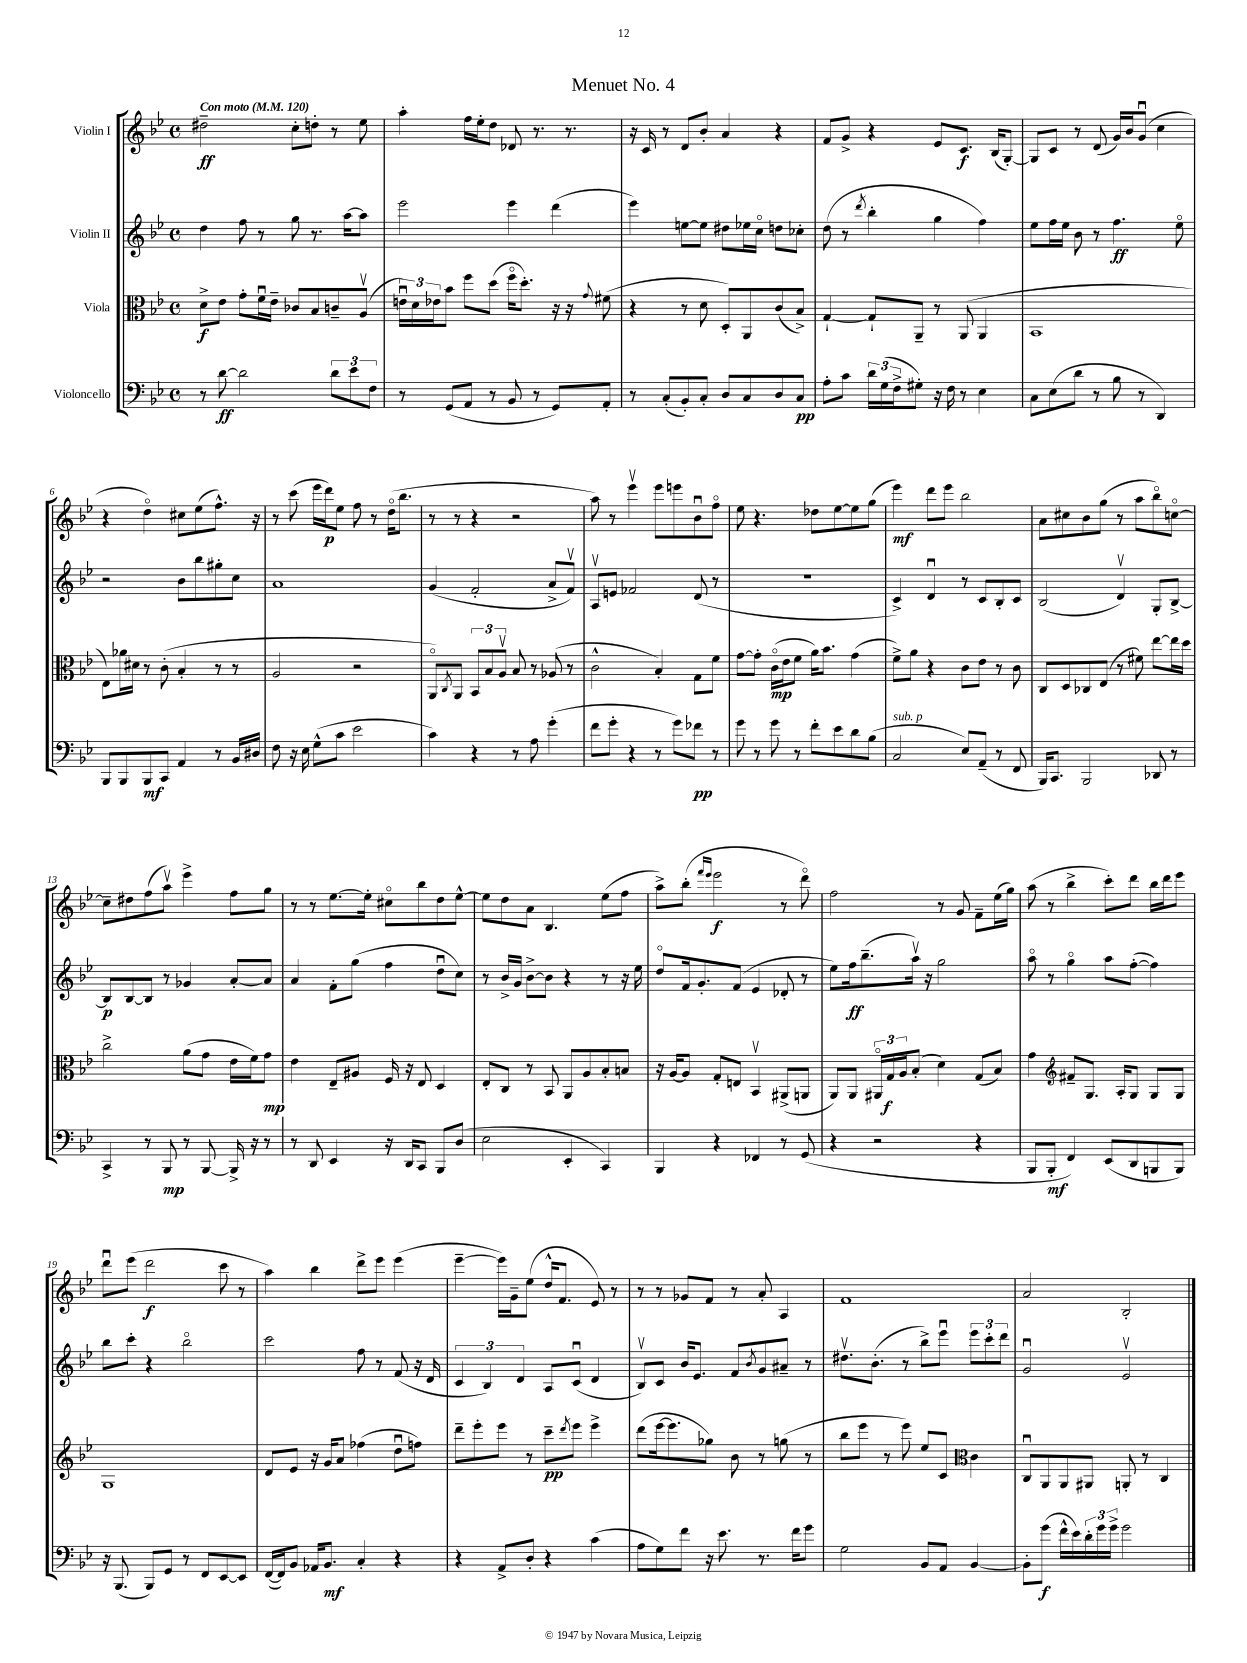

**kern	**kern	**kern	**kern
*staff4	*staff3	*staff2	*staff1
*clefF4	*clefC3	*clefG2	*clefG2
*k[b-e-]	*k[b-e-]	*k[b-e-]	*k[b-e-]
*M4/4	*M4/4	*M4/4	*M4/4
*met(c)	*met(c)	*met(c)	*met(c)
*MM120	*MM120	*MM120	*MM120
8r	8d^	4dd	2dd#~
[8d	8e-	.	.
2d]	8g'	8ff	.
.	16fu	8r	.
.	16e-~	.	.
.	8c-	8gg	8cc'
.	8B-	8.r	8dd'
12d	8c~	.	8r
.	.	[16aa	.
12e-	.	.	.
.	(8Av	8aa]	8ee-
12F	.	.	.
=	=	=	=
8r	24eu)	2eee-	4aa'
.	24d	.	.
.	24e-	.	.
(8GG	8b-	.	.
8AA	8ff	.	16ff
.	.	.	16ee-'
8r	(8dd	.	8dd
8BB-	16ffo	4eee-	8d-
.	8.dd')	.	.
8r	.	.	8.r
8GG)	16r	(4ddd	.
.	16r	.	8.r
.	8qqg	.	.
8AA'	(8f#	.	.
=	=	=	=
8r	4r	4eee-)	16r
.	.	.	16c
(8C'	.	.	8r
8BB-')	8r	[8ee	8d
8C'	8d	8ee]	8b-'
8D	8D')	8dd#	4a
8C	8AA	16ee-	.
.	.	16cco	.
8D	(8c	8dd	4r
8C	8B-^)	8cc-'	.
=	=	=	=
8A'	[4G`	(8dd	8f
8c	.	8r	8g^
.	.	8qddd	.
24d	8G`]	4bb-'	4r
(24G	.	.	.
24F^	.	.	.
8G#')	8AA~	.	.
16r	8r	4gg	8e-
16F	.	.	.
8r	(8AA	.	8.c
4E-	4AA	4ff)	.
.	.	.	(16B-
.	.	.	[8G')
=	=	=	=
8C	1BB-	8ee-	8G]
(8E-	.	16ff	8c
.	.	16ee-	.
8d	.	8b-	8r
8r	.	8r	(8d
8B-	.	4.ff	16g)
.	.	.	16b-
8r	.	.	(8gu
4DD)	.	.	4cc
.	.	8ee-o	.
=	=	=	=
8BBB-	8E-)	2r	4r
8BBB-	16a-	.	.
.	16d#	.	.
8BBB-	8r	.	4ddo)
8CC	(8c'	.	.
4AA	4B-'	8b-	8cc#
.	.	8bb-	(8ee-
8r	8r	8gg#'	8.ff^^)
16BB-	8r	8cc	.
16D#	.	.	16r
=	=	=	=
8F	2A	1a	8r
16r	.	.	(8ccc
16E-	.	.	.
(8G^^	.	.	16eee-
.	.	.	16ddd)
8c	.	.	8ee-
2e-	2r	.	8ff
.	.	.	8r
.	.	.	(16ddo
.	.	.	8.bb-
=	=	=	=
4c)	8AAo)	(4g	8r
.	8qC	.	.
.	8AA	.	8r
4r	12BB-	2f'	4r
.	12B-	.	.
.	12Av	.	.
8r	8B-	.	2r
8A	8r	.	.
(4g'	(8A-	8a^	.
.	8r	8fv)	.
=	=	=	=
8f	2c^^	8Av	8aa)
8g'	.	8e	8r
4r	.	2f-	4eee-v
8r	4B-')	.	8eee-
8g)	.	.	8eee
8f-	8G	(8d	8b-u
8r	8f	8r	8ffo
=	=	=	=
8g	[8g	1r	8ee-
8r	8g']	.	4.r
8g	(16co	.	.
.	16e-	.	.
8r	8f	.	.
8f'	16a)	.	8dd-
.	8.b-	.	.
8e-	.	.	[8ee-
8d	(4g	.	8ee-]
(8B-	.	.	(8gg
=	=	=	=
2C	8f^)	4c^)	4eee-)
.	8a	.	.
.	4r	4du	8ddd
.	.	.	8eee-
8E-)	8c	8r	2bb-
(8AA~	8e-	8c	.
8r	8r	8B-'	.
8FF	8c	8c	.
=	=	=	=
16BBB-)	8C	(2B-	8a
8.CC	.	.	.
.	8D	.	8cc#
2BBB-	8C-	.	8b-
.	(8E-	.	(8gg
.	8r	4dv)	8r
.	8f#)	.	8aa
8DD-	[8ee-	8G'	8bb-o)
8r	16ee-]	[8B-^	[8cco
.	16dd	.	.
=	=	=	=
4CC^	2cc^	8B-]	8cc~]
.	.	[8B-	8dd#
8r	.	8B-]	(8ff
8BBB-	.	8r	8aav)
8r	(8a	4g-	4eee-^
[8BBB-	8g	.	.
16BBB-^]	16e-	[8a'	8ff
16r	16f)	.	.
8r	8g	8a]	8gg
=	=	=	=
8r	4e-	4a	8r
8DD	.	.	8r
4EE-	8E-~	8f'	[8.ee-
.	8A#	(8gg	.
.	.	.	16ee-']
16r	16F	4ff	8cc#o
16DD	16r	.	.
8CC	8E-	.	8bb-
8BBB-	4D	8ddu	8dd
(8D	.	8cc)	[8ee-^^
=	=	=	=
2E-	8E-'	8r	8ee-]
.	8C	16b-^	8dd
.	.	16g	.
.	8r	[8b-^	8a
.	8BB-	8b-]	4.B-
4EE-'	8AA	4r	.
.	8A	.	.
4CC)	8B-'	8r	(8ee-
.	8B	16r	8ff
.	.	16ee-	.
=	=	=	=
4BBB-	16r	8ddo	8aa^)
.	[16A	.	.
.	8A]	16f	(8bb-'
.	.	8.g'	.
.	.	.	16qqfff
.	.	.	16qqeee-
4r	8G'	.	2eee-
.	8E	(8f	.
4FF-	4BB-v	4e-	.
8r	(8AA#^	8d-'	8r
(8GG	8AA	8r	8dddo)
=	=	=	=
4r	8AA)	8ee-)	2ff
.	8AA	16ff	.
.	.	(8.bb-~	.
2r	24AA#o	.	.
.	24G	.	.
.	24A	.	.
.	(8B-'	16aav)	.
.	.	16r	.
.	4d)	2gg	8r
.	.	.	8g
4r	(8G	.	8f~
.	8B-)	.	(16ee-
.	.	.	16gg)
=	=	=	=
8BBB-	4g	8aao	(8aa
8BBB-'	.	8r	8r
*	*clefG2	*	*
4FF)	8f#~	4ggo	4bb-^
.	8.G	.	.
(8EE-	.	8aa	8ccc')
.	16A'	.	.
8DD	8G	([8ff'	8ddd
8BBB	8G	4ff])	16bb-
.	.	.	16ddd
8BBB)	8G	.	8eee-
=	=	=	=
16r	1G	8bb-	8dddu
(8.BBB-	.	.	.
.	.	8ccc'	(8eee-
8BBB-)	.	4r	2ddd
8GG	.	.	.
8r	.	2bb-o	.
8FF	.	.	.
[8EE-	.	.	8ccc
8EE-]	.	.	8r
=	=	=	=
([16FF	8d	2ccc	4aa)
16FF])	.	.	.
8BB-	8e-	.	.
16AA-	16r	.	4bb-
8.BB-	16g	.	.
.	8a	.	.
4C'	(4ff-	8ff	8ddd^
.	.	8r	8eee-
4r	8ddu	(8f	(4eee-
.	8ff)	16r	.
.	.	16d	.
=	=	=	=
4r	8ddd~	6c	[4eee-~
.	8eee-'	.	.
.	.	6B-)	.
8AA^	8eee-	.	16eee-])
.	.	.	16g~
.	.	6d	.
8D'	8r	.	(8ee-
4r	8ccc~	8A	16dd^^
.	.	.	8.f
.	8qddd	.	.
.	8eee-	(8cu	.
(4c	4eee-^	4d	8e-)
.	.	.	8r
=	=	=	=
8A	(8ddd	8B-v)	8r
8G)	[16eee-	8c	8r
.	8.eee-]	.	.
8f	.	16b-	8g-
.	.	8.e-	.
16r	8gg-)	.	8f
8.e-	.	.	.
.	8b-	8f	8r
.	.	8qb-	.
8.r	8r	8g	8a'
.	(8gg	8a#~	4A
16f	.	.	.
8g	8r	8r	.
=	=	=	=
2G	8bb-	8.dd#v	1f
.	8eee-	.	.
.	.	(8.b-'	.
.	8r	.	.
.	8eee-)	8r	.
8BB-	8ee-	8bb-^)	.
8AA	8c	8eee-u	.
*	*clefC3	*	*
[4BB-	4c	12eee-	.
.	.	12ccc'	.
.	.	12ddd	.
=	=	=	=
8BB-']	8Cu	2gu	2a
(8g	8AA	.	.
16f^^	8AA	.	.
16e-)	.	.	.
24d'	8AA#	.	.
24g	.	.	.
24g^	.	.	.
2g	8AA'	2e-v	2B-'
.	8r	.	.
.	4C	.	.
==	==	==	==
*-	*-	*-	*-
